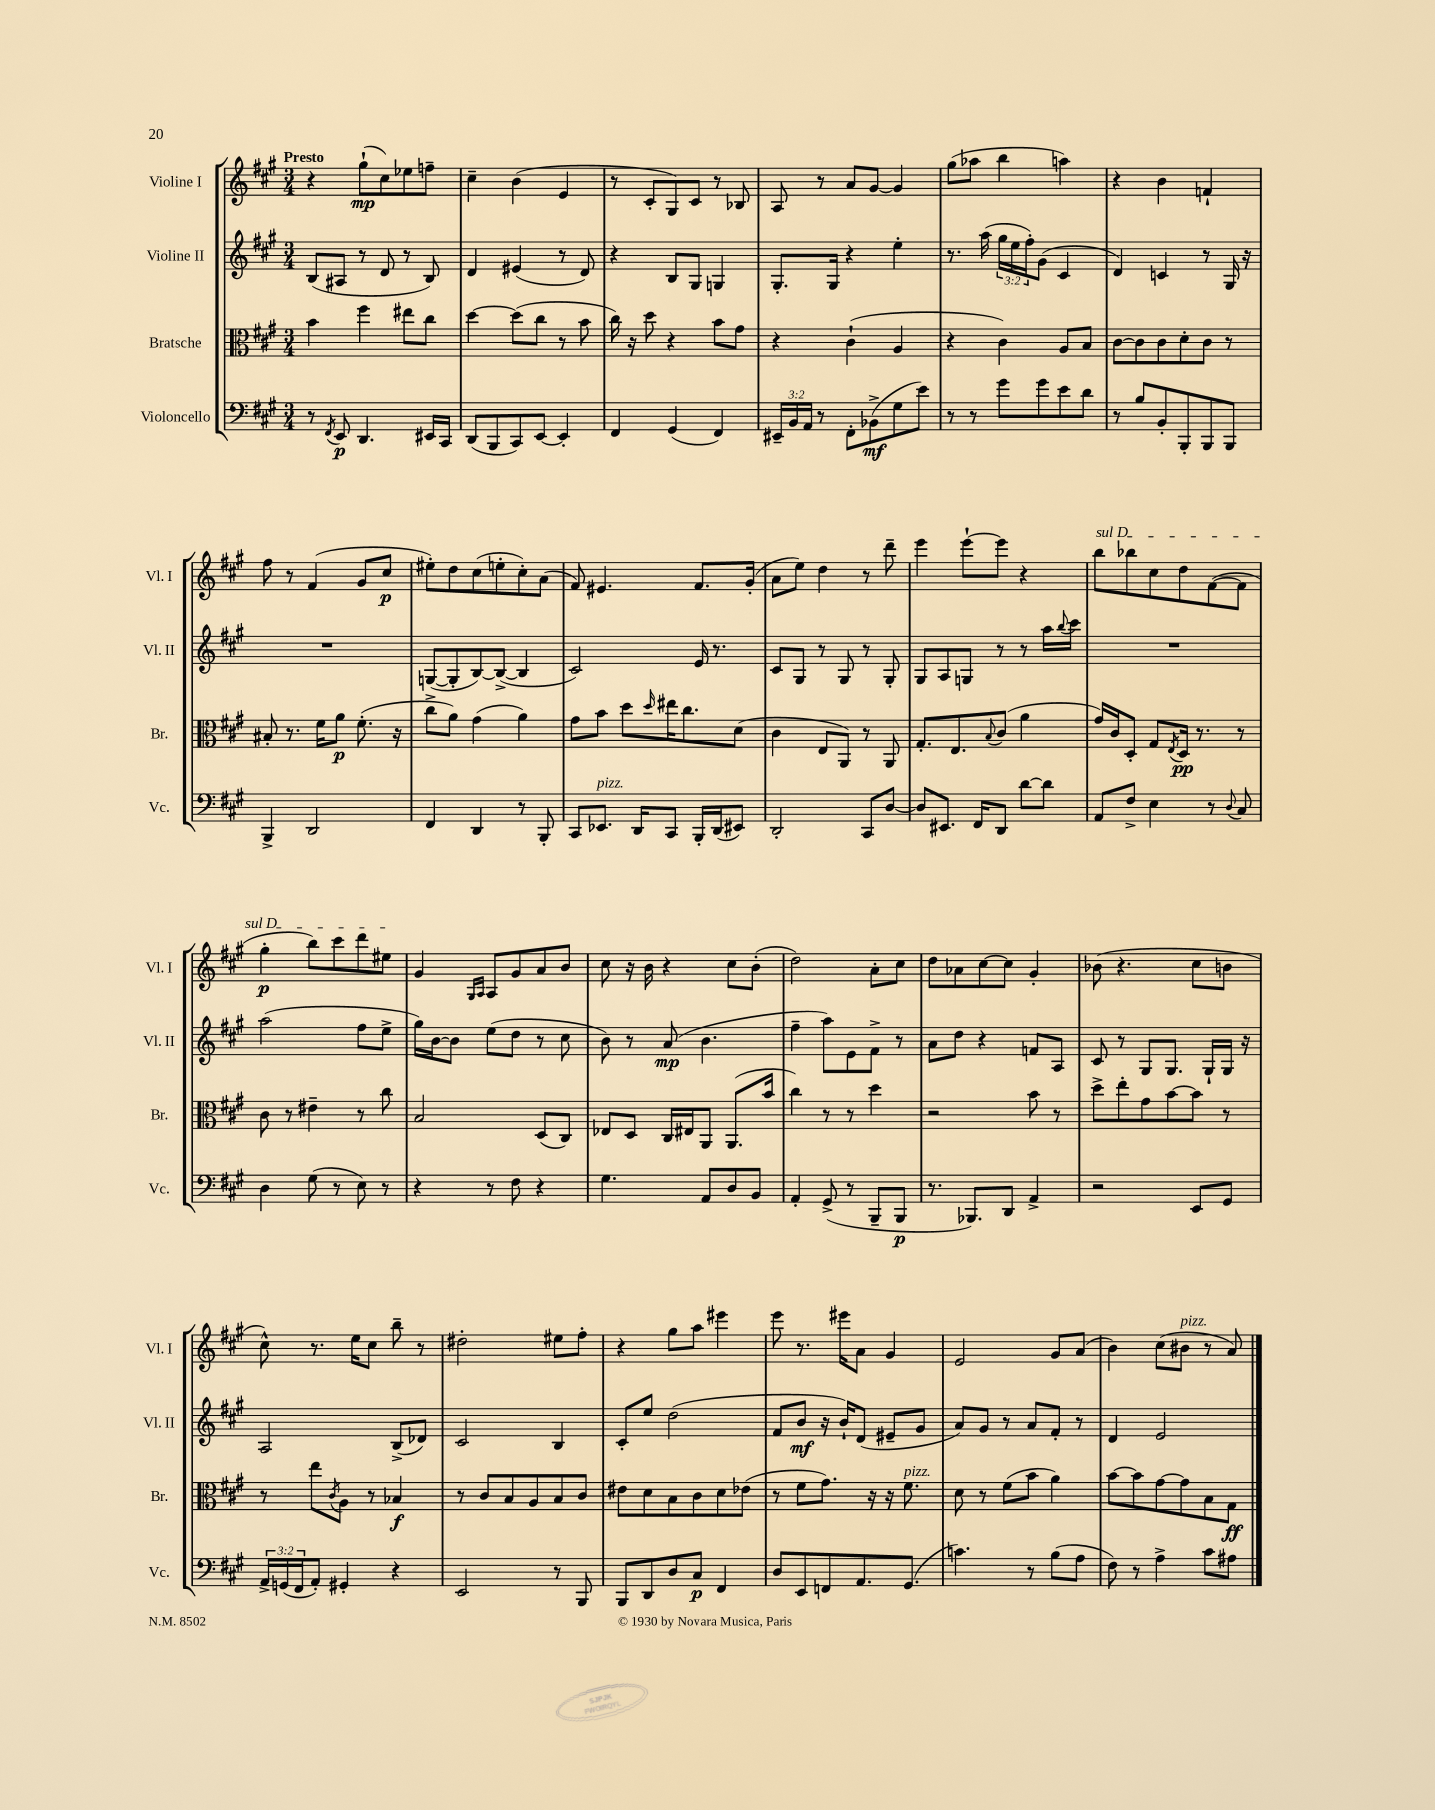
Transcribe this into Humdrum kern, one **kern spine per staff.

**kern	**dynam	**kern	**dynam	**kern	**dynam	**kern	**dynam
*part4	*part4	*part3	*part3	*part2	*part2	*part1	*part1
*staff4	*staff4	*staff3	*staff3	*staff2	*staff2	*staff1	*staff1
*I"Violoncello	*	*I"Bratsche	*	*I"Violine II	*	*I"Violine I	*
*I'Vc.	*	*I'Br.	*	*I'Vl. II	*	*I'Vl. I	*
*clefF4	*	*clefC3	*	*clefG2	*	*clefG2	*
*k[f#c#g#]	*	*k[f#c#g#]	*	*k[f#c#g#]	*	*k[f#c#g#]	*
*M3/4	*	*M3/4	*	*M3/4	*	*M3/4	*
=1	=1	=1	=1	=1	=1	=1	=1
!	!	!	!	!	!	!LO:TX:a:B:t=Presto	!
8r	.	4b\	.	(8B/L	.	4r	.
8qFF#/	.	.	.	.	.	.	.
8EE/	p	.	.	8A#X/J	.	.	.
4.DD/	.	4ff#\	.	8r	.	(8gg#`\L	mp
.	.	.	.	8d/	.	8cc#\)	.
.	.	8ee#X\L	.	8r	.	8ee-X\	.
16EE#X/LL	.	8cc#\J	.	8B/)	.	8ffn~\J	.
16CC#/JJ	.	.	.	.	.	.	.
=2	=2	=2	=2	=2	=2	=2	=2
(8DD/L	.	[4dd\	.	4d/	.	4cc#~\	.
8BBB/	.	.	.	.	.	.	.
8CC#/)	.	(8dd\L]	.	(4e#X/	.	(4b\	.
[8EE/J	.	8cc#\J	.	.	.	.	.
4EE'/]	.	8r	.	8r	.	4e/	.
.	.	8b\	.	8d/)	.	.	.
=3	=3	=3	=3	=3	=3	=3	=3
4FF#/	.	16cc#\)	.	4r	.	8r	.
.	.	16r	.	.	.	.	.
.	.	8dd\	.	.	.	8c#'/L	.
(4GG#/	.	4r	.	8B/L	.	8G#/)	.
.	.	.	.	8G#/J	.	8c#/J	.
4FF#/)	.	8b\L	.	4Gn/	.	8r	.
.	.	8g#\J	.	.	.	8B-X/	.
=4	=4	=4	=4	=4	=4	=4	=4
24EE#X~/LL	.	4r	.	8.G#'/L	.	8A/	.
24BB/	.	.	.	.	.	.	.
24AA/JJ	.	.	.	.	.	.	.
8r	.	.	.	.	.	8r	.
.	.	.	.	16G#/Jk	.	.	.
8FF#'\L	.	(4c#`\	.	4r	.	8a/L	.
(8BB-X^\	mf	.	.	.	.	[8g#/J	.
8G#\	.	4A/	.	4ee'\	.	4g#/]	.
8e\J)	.	.	.	.	.	.	.
=5	=5	=5	=5	=5	=5	=5	=5
8r	.	4r	.	8.r	.	(8gg#\L	.
8r	.	.	.	.	.	8aa-X\J	.
.	.	.	.	(16aa\	.	.	.
8g#\L	.	4c#\)	.	24gg#\LL	.	4bb\	.
.	.	.	.	24ee\	.	.	.
.	.	.	.	24ff#'\J)	.	.	.
8g#\	.	.	.	(8g#\J	.	.	.
8e\	.	8A/L	.	4c#/	.	4aan\)	.
8d\J	.	8B/J	.	.	.	.	.
=6	=6	=6	=6	=6	=6	=6	=6
8r	.	[8c#\L	.	4d/)	.	4r	.
8B/L	.	8c#\]	.	.	.	.	.
8BB'/	.	8c#\	.	4cn/	.	4b\	.
8BBB'/	.	8d'\	.	.	.	.	.
8BBB/	.	8c#\J	.	8r	.	4fn`/	.
8BBB/J	.	8r	.	16G#/	.	.	.
.	.	.	.	16r	.	.	.
!!LO:LB:g=z
=7	=7	=7	=7	=7	=7	=7	=7
4BBB^/	.	8B#X'/	.	2.r	.	8ff#\	.
.	.	8.r	.	.	.	8r	.
2DD/	.	.	.	.	.	(4f#/	.
.	.	16f#\KL	.	.	.	.	.
.	.	8a\J	p	.	.	.	.
.	.	(8.f#'\	.	.	.	8g#/L	.
.	.	.	.	.	.	8cc#/J	p
.	.	16r	.	.	.	.	.
=8	=8	=8	=8	=8	=8	=8	=8
4FF#/	.	8cc#^\L	.	([8Gn/L	.	8ee#X'\L)	.
.	.	8a\J)	.	8G'/]	.	8dd\	.
4DD/	.	(4g#\	.	[8B/)	.	(8cc#\	.
.	.	.	.	(8B^/J_	.	8een'\	.
8r	.	4a\)	.	4B/]	.	8cc#'\)	.
8BBB'/	.	.	.	.	.	(8a\J	.
=9	=9	=9	=9	=9	=9	=9	=9
8CC#/L	.	8g#\L	.	2c#/)	.	8f#/)	.
!LO:TX:a:i:t=pizz.	!	!	!	!	!	!	!
8.EE-X/J	.	8b\J	.	.	.	4.e#X/	.
.	.	8dd\L	.	.	.	.	.
16DD/KL	.	.	.	.	.	.	.
.	.	16qqdd/	.	.	.	.	.
8CC#/J	.	16ee#X\K	.	.	.	.	.
.	.	8.cc#\	.	.	.	.	.
16BBB'/LL	.	.	.	16e/	.	8.f#/L	.
(16DD/J	.	.	.	8.r	.	.	.
8EE#X/J)	.	(8d\J	.	.	.	.	.
.	.	.	.	.	.	(16g#'/Jk	.
=10	=10	=10	=10	=10	=10	=10	=10
2DD'/	.	4c#\	.	8c#/L	.	8a\L	.
.	.	.	.	8G#/J	.	8ee\J)	.
.	.	8E/L	.	8r	.	4dd\	.
.	.	8AA/J)	.	8G#/	.	.	.
8CC#/L	.	8r	.	8r	.	8r	.
[8D/J	.	8AA/	.	8G#'/	.	8ddd~\	.
=11	=11	=11	=11	=11	=11	=11	=11
8D/L]	.	8.G#'/L	.	8G#/L	.	4eee\	.
8.EE#X/J	.	.	.	8A/	.	.	.
.	.	8.E/	.	.	.	.	.
.	.	.	.	8Gn/J	.	[8eee`\L	.
16FF#/KL	.	.	.	.	.	.	.
.	.	8qqB/	.	.	.	.	.
8DD/J	.	(8c#/J	.	8r	.	8eee\J]	.
[8d\L	.	4a\	.	8r	.	4r	.
8d\J]	.	.	.	16aa\LL	.	.	.
.	.	.	.	8qqbb/	.	.	.
.	.	.	.	16ccc#\JJ	.	.	.
=12	=12	=12	=12	=12	=12	=12	=12
!	!	!	!	!	!	!LO:TX:a:i:t=sul D	!
8AA/L	.	16g#/LL)	.	2.r	.	8bb\L	.
.	.	16c#/J	.	.	.	.	.
8F#^/J	.	8D'/J	.	.	.	8bb-X\	.
4E\	.	8G#/L	.	.	.	8cc#\	.
.	.	8qE/	.	.	.	.	.
.	.	16D/Jk	pp	.	.	8dd\	.
.	.	8.r	.	.	.	.	.
8r	.	.	.	.	.	([8f#\	.
8qqD/	.	.	.	.	.	.	.
8C#/	.	8r	.	.	.	8f#\J]	.
!!LO:LB:g=z
=13	=13	=13	=13	=13	=13	=13	=13
4D\	.	8c#\	.	(2aa\	.	4gg#'\	p
.	.	8r	.	.	.	.	.
(8G#\	.	4e#X~\	.	.	.	8bb\L)	.
8r	.	.	.	.	.	8ccc#\	.
8E\)	.	8r	.	8ff#\L	.	8ddd\	.
8r	.	8cc#\	.	8ee^\J	.	8ee#X\J	.
=14	=14	=14	=14	=14	=14	=14	=14
4r	.	2B/	.	16gg#\LL)	.	4g#/	.
.	.	.	.	[16b\J	.	.	.
.	.	.	.	8b\J]	.	.	.
.	.	.	.	.	.	16qqG#/LL	.
.	.	.	.	.	.	16qqA/JJ	.
8r	.	.	.	(8ee\L	.	8A/L	.
8F#\	.	.	.	8dd\J	.	8g#/	.
4r	.	(8D/L	.	8r	.	8a/	.
.	.	8C#/J)	.	8cc#\	.	8b/J	.
=15	=15	=15	=15	=15	=15	=15	=15
4.G#\	.	8E-X/L	.	8b\)	.	8cc#\	.
.	.	8D/J	.	8r	.	16r	.
.	.	.	.	.	.	16b\	.
.	.	16C#/LL	.	(8a/	mp	4r	.
.	.	16E#X/J	.	.	.	.	.
8AA/L	.	8AA/J	.	4.b\	.	.	.
8D/	.	(8.AA/L	.	.	.	8cc#\L	.
8BB/J	.	.	.	.	.	(8b'\J	.
.	.	16b/Jk	.	.	.	.	.
=16	=16	=16	=16	=16	=16	=16	=16
4AA'/	.	4cc#\)	.	4ff#~\	.	2dd\)	.
(8GG#^/	.	8r	.	8aa\L)	.	.	.
8r	.	8r	.	8e\	.	.	.
8BBB~/L	.	4dd\	.	8f#^\J	.	8a'\L	.
8BBB/J	p	.	.	8r	.	8cc#\J	.
=17	=17	=17	=17	=17	=17	=17	=17
8.r	.	2r	.	8a\L	.	8dd\L	.
.	.	.	.	8dd\J	.	8a-X\	.
8.BBB-X/L)	.	.	.	.	.	.	.
.	.	.	.	4r	.	[8cc#\	.
8DD/J	.	.	.	.	.	8cc#\J]	.
4AA^/	.	8b\	.	8fn/L	.	4g#'/	.
.	.	8r	.	8A/J	.	.	.
=18	=18	=18	=18	=18	=18	=18	=18
2r	.	8dd^\L	.	8c#/	.	(8b-X\	.
.	.	8ee'\	.	8r	.	4.r	.
.	.	8g#\	.	8G#/L	.	.	.
.	.	[8b\	.	8.G#/J	.	.	.
8EE/L	.	8b\J]	.	.	.	8cc#\L	.
.	.	.	.	16G#`/LL	.	.	.
8GG#/J	.	8r	.	16G#/JJ	.	8bn\J	.
.	.	.	.	16r	.	.	.
!!LO:LB:g=z
=19	=19	=19	=19	=19	=19	=19	=19
24AA^/LL	.	8r	.	2A/	.	8cc#^^\)	.
(24GGn/	.	.	.	.	.	.	.
24FF#/J	.	.	.	.	.	.	.
8AA'/J)	.	8ee\L	.	.	.	8.r	.
.	.	8qc#/	.	.	.	.	.
4GG#X'/	.	8A\J	.	.	.	.	.
.	.	.	.	.	.	16ee\KL	.
.	.	8r	.	.	.	8cc#\J	.
4r	.	4B-X/	f	(8B^/L	.	8bb~\	.
.	.	.	.	8d-X/J)	.	8r	.
=20	=20	=20	=20	=20	=20	=20	=20
2EE/	.	8r	.	2c#/	.	2dd#X'\	.
.	.	8c#/L	.	.	.	.	.
.	.	8B/	.	.	.	.	.
.	.	8A/	.	.	.	.	.
8r	.	8B/	.	4B/	.	8ee#X\L	.
8BBB/	.	8c#/J	.	.	.	8ff#'\J	.
=21	=21	=21	=21	=21	=21	=21	=21
8BBB/L	.	8e#X\L	.	8c#'/L	.	4r	.
8DD/	.	8d\	.	8ee/J	.	.	.
8D/	.	8B\	.	(2dd\	.	8gg#\L	.
8C#/J	p	8c#\	.	.	.	8aa\J	.
4FF#/	.	8d\	.	.	.	4eee#X\	.
.	.	(8e-X\J	.	.	.	.	.
=22	=22	=22	=22	=22	=22	=22	=22
8D/L	.	8r	.	8f#/L	.	8eee\	.
8EE/	.	8f#\L	.	8b/J	mf	8.r	.
8FFn/	.	8.g#\J)	.	16r	.	.	.
.	.	.	.	16b`/KL)	.	16eee#X\KL	.
8.AA/	.	.	.	(8d/J	.	8a\J	.
.	.	16r	.	.	.	.	.
.	.	16r	.	8e#X~/L	.	4g#/	.
!	!	!LO:TX:a:i:t=pizz.	!	!	!	!	!
(8.GG#/J	.	8.f#\	.	.	.	.	.
.	.	.	.	8g#/J	.	.	.
=23	=23	=23	=23	=23	=23	=23	=23
4.cn\)	.	8d\	.	8a/L)	.	2e/	.
.	.	8r	.	8g#/J	.	.	.
.	.	(8f#\L	.	8r	.	.	.
8r	.	8b\J	.	8a/L	.	.	.
(8B\L	.	4a\)	.	8f#'/J	.	8g#/L	.
8A\J	.	.	.	8r	.	(8a/J	.
=24	=24	=24	=24	=24	=24	=24	=24
8F#\)	.	[8b\L	.	4d/	.	4b\)	.
8r	.	8b\]	.	.	.	.	.
4A^\	.	[8g#\	.	2e/	.	(8cc#\L	.
!	!	!	!	!	!	!LO:TX:a:i:t=pizz.	!
.	.	8g#\]	.	.	.	8b#X\J	.
8c#\L	.	8B\	.	.	.	8r	.
8A#X\J	.	8G#\J	ff	.	.	8a/)	.
==	==	==	==	==	==	==	==
*-	*-	*-	*-	*-	*-	*-	*-
